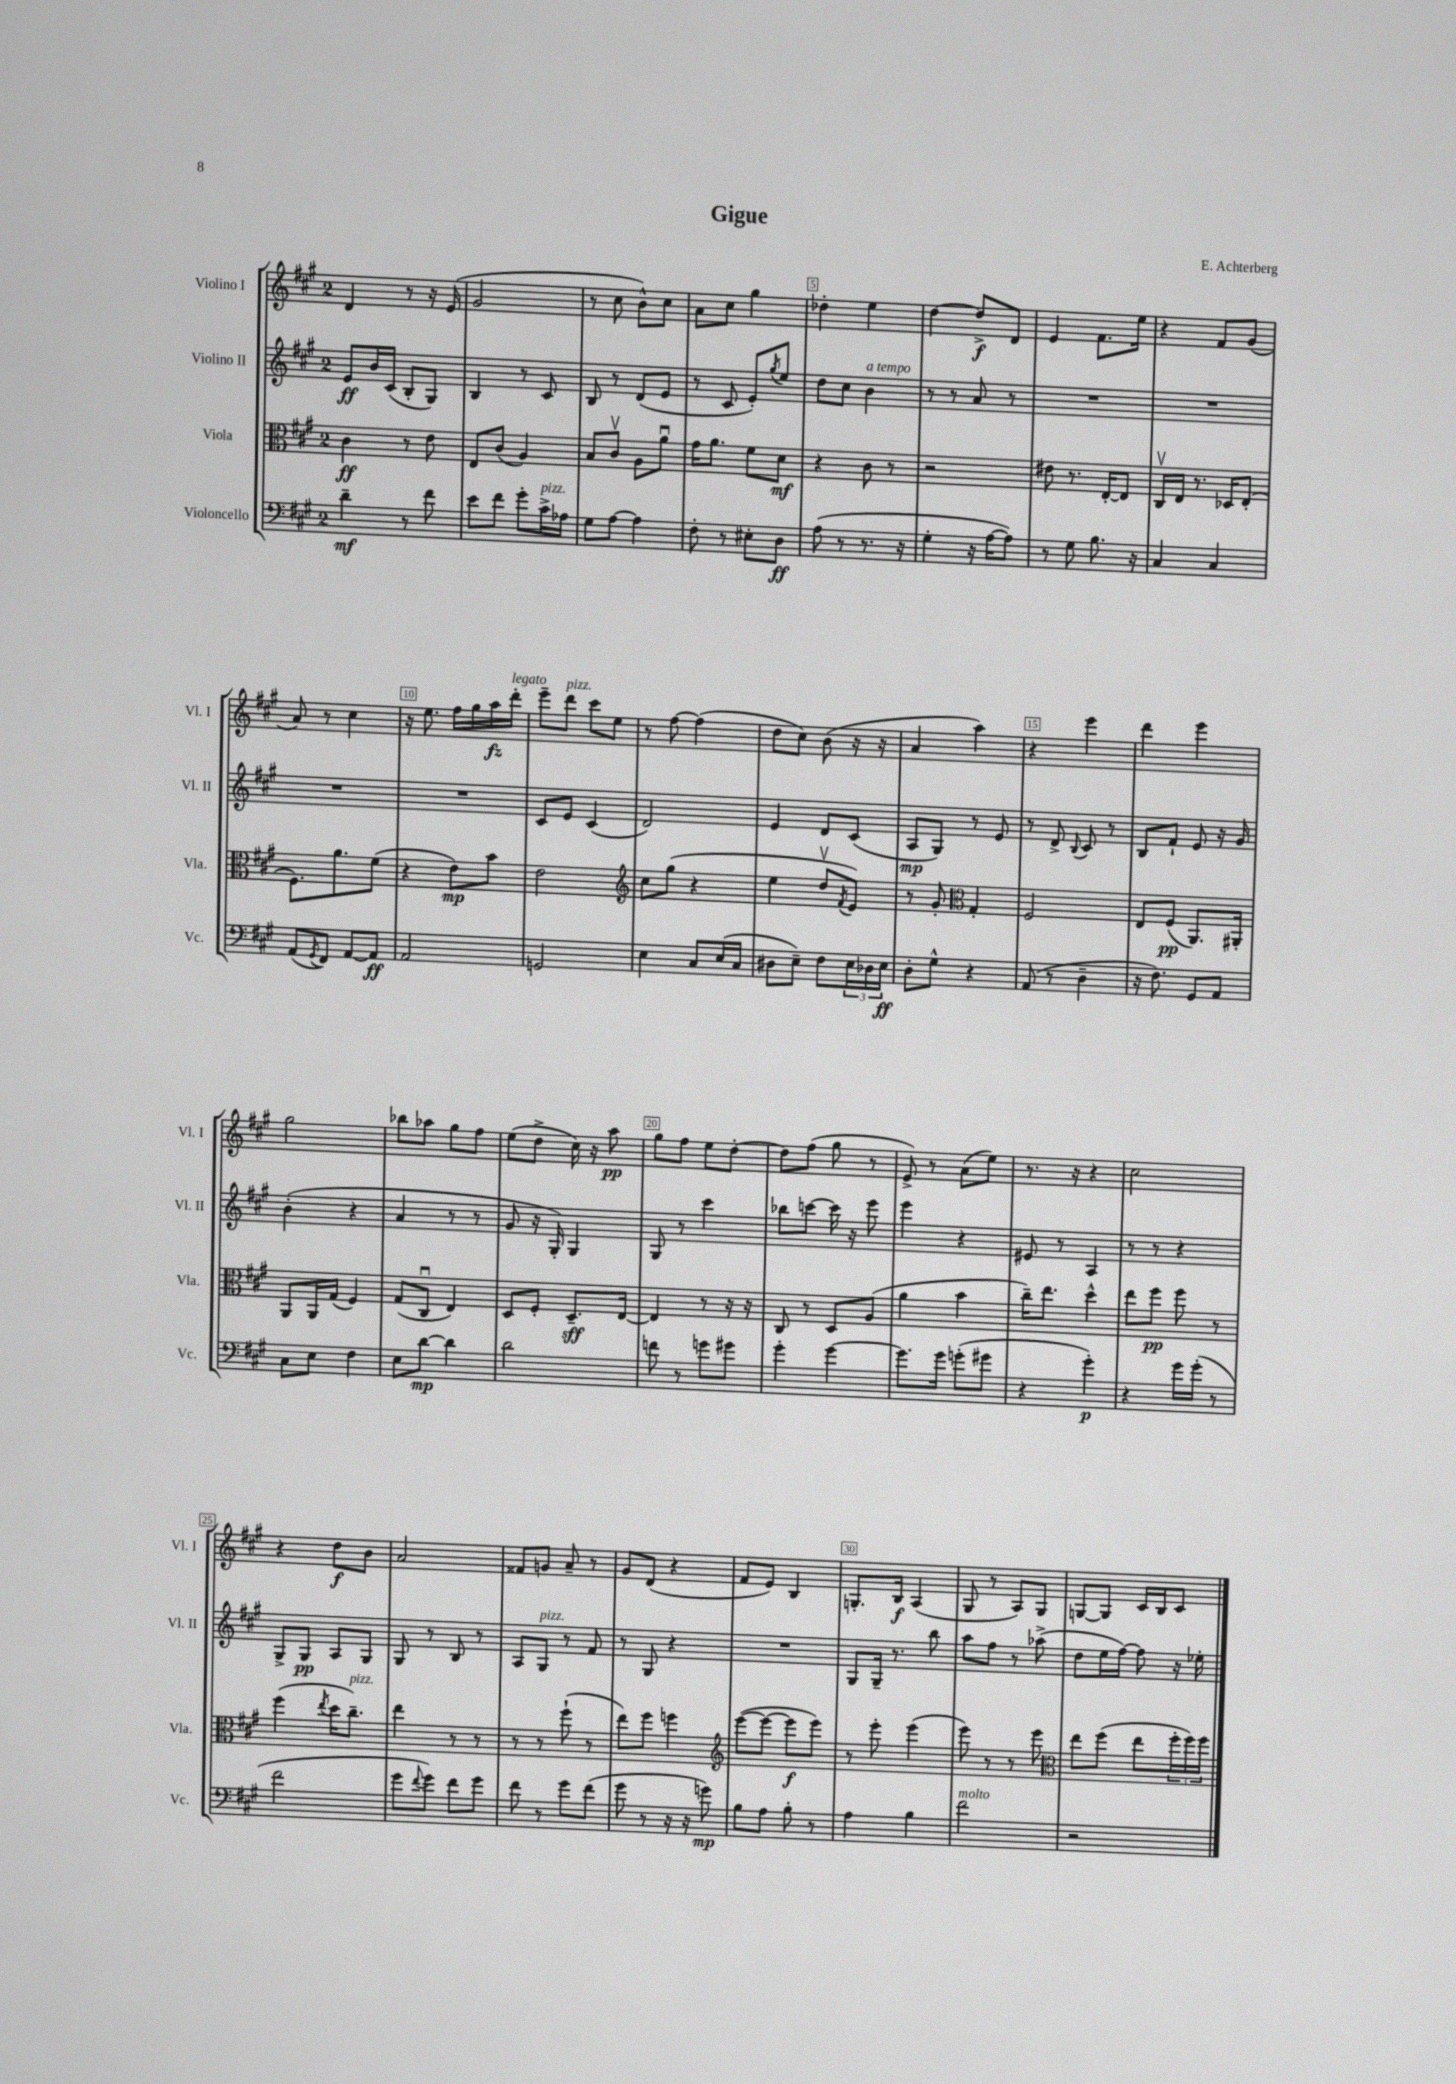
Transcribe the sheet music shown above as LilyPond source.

\header { title = "Gigue" composer = "E. Achterberg" }
<<
\new StaffGroup <<
\new Staff = "s0" \with { instrumentName = "Violino I" shortInstrumentName = "Vl. I" } {
    \clef treble \key a \major \once \override Staff.TimeSignature.style = #'single-digit \time 2/4
    d'4 r8 r16 e'16( |
    gis'2 |
    r8 cis''8 b'8-^) cis''8 |
    a'8 cis''8 gis''4 |
    des''4-. e''4 |
    d''4~ d''8->\f d'8 |
    e'4 fis'8. e''16 |
    r4 fis'8 gis'8( |
    a'8) r8 cis''4 |
    r16 e''8. fis''16 gis''16 a''16\fz d'''16-.^\markup { \italic "legato" } |
    e'''8-- d'''8^\markup { \italic "pizz." } cis'''8 e''8 |
    r8 fis''8~ fis''4( |
    d''8 cis''8) b'8( r16 r16 |
    a'4 a''4) |
    r4 e'''4 |
    d'''4 e'''4 |
    gis''2 |
    bes''8 aes''8 gis''8 fis''8 |
    e''8( d''8-> cis''16) r16 a''8\pp |
    gis''8 fis''8 e''8 d''8~-. |
    d''8 fis''8( gis''8 r8 |
    e'8->) r8 a'8( e''8) |
    r8. r16 r4 |
    cis''2 |
    r4 d''8\f b'8 |
    a'2 |
    fisis'8 g'8 a'8-- r8 |
    gis'8 d'8( r4 |
    fis'8 e'8) b4 |
    g8.-. b16\f a4( |
    gis8 r8 a8) gis8 |
    g8~ g8 cis'16 b16 cis'8 \bar "|." |
}
\new Staff = "s1" \with { instrumentName = "Violino II" shortInstrumentName = "Vl. II" } {
    \clef treble \key a \major \once \override Staff.TimeSignature.style = #'single-digit \time 2/4
    e'8\ff b'16 cis'16( b8-. gis8) |
    b4 r8 cis'8 |
    b8 r8 d'8( e'8 |
    r8 cis'8 e'8-.) \acciaccatura { gis''8 } e''8 |
    d''8 cis''8 b'4^\markup { \italic "a tempo" } |
    r8 r8 a'8 r8 |
    R2 |
    R2 |
    R2 |
    R2 |
    cis'8 e'8 cis'4( |
    d'2) |
    e'4 d'8 cis'8( |
    a8\mp gis8) r8 e'8 |
    r8 d'8-> \appoggiatura { b8 } cis'8 r8 |
    b8 fis'8-! e'8 r16 gis'16 |
    b'4-.( r4 |
    a'4 r8 r8 |
    gis'8 r16 gis16-.) gis4 |
    gis8 r8 cis'''4 |
    bes''8 c'''8~ c'''16 r16 e'''8 |
    e'''4 r4 |
    eis'8 r8 a4 |
    r8 r8 r4 |
    gis8-> gis8\pp a8 gis8 |
    gis8 r8 b8 r8 |
    a8 gis8^\markup { \italic "pizz." } r8 fis'8 |
    r8 gis8 r4 |
    R2 |
    gis8 gis16-- r8. b''8 |
    a''8 fis''8 r8 aes''8->( |
    d''8 e''16 fis''16~) fis''8 r16 ees''16-. \bar "|." |
}
\new Staff = "s2" \with { instrumentName = "Viola" shortInstrumentName = "Vla." } {
    \clef alto \key a \major \once \override Staff.TimeSignature.style = #'single-digit \time 2/4
    cis'4\ff r8 e'8 |
    e8 cis'8( a4) |
    b8 cis'8\upbow a8 a'8\downbow |
    gis'16 a'8. fis'8 d'8\mf |
    r4 cis'8 r8 |
    r2 |
    eis'8 r8. e16~-. e8 |
    cis16\upbow e16 r8. des16 e8-.( |
    fis8.) a'8. fis'8( |
    r4 e'8\mp) b'8 |
    e'2 |
    \clef treble cis''8 gis''8( r4 |
    e''4 d''8\upbow \acciaccatura { fis'8 } e'8) |
    r8 gis'8-. \clef alto gis4-. |
    fis2 |
    e8 fis8\pp( a,8.) ais,16-. |
    a,8 a,16 gis16( fis4) |
    gis8( cis8\downbow e4) |
    d8 fis8-. d8.--\sff e16~ |
    e4 r8 r16 r16 |
    cis8 r8 d8 a8( |
    a'4 b'4 |
    cis''16--) e''8. d''4-^ |
    e''8 fis''8\pp fis''8 r8 |
    fis''4( \acciaccatura { e''8 } d''16 cis''8.--^\markup { \italic "pizz." }) |
    e''4 r8 r8 |
    r8 r8 fis''8-!( r8 |
    e''8) fis''8 f''4 |
    \clef treble e'''8~( e'''8~ e'''8\f e'''8) |
    r8 e'''8-. e'''4( |
    e'''8) r8 r8 e'''8 |
    \clef alto e''8 fis''8( e''8 \tuplet 3/2 { fis''16-. fis''16) fis''16 } \bar "|." |
}
\new Staff = "s3" \with { instrumentName = "Violoncello" shortInstrumentName = "Vc." } {
    \clef bass \key a \major \once \override Staff.TimeSignature.style = #'single-digit \time 2/4
    d'4--\mf r8 fis'8 |
    e'8 fis'8 gis'8-. cis'16->^\markup { \italic "pizz." } aes16 |
    gis8 a8~ a4 |
    fis8-. r8 eis8-. d8\ff |
    a8( r8 r8. r16 |
    gis4-. r16 a16~ a8) |
    r8 gis8 b8. r16 |
    cis4 cis4 |
    a,8( \acciaccatura { gis,8 } fis,8) a,8~ a,8\ff |
    a,2 |
    g,2 |
    e4 cis8 e16( cis16 |
    dis8 e8--) fis8 \tuplet 3/2 { e16 des16 e16\ff } |
    d8-. gis8-^ r4 |
    a,8( r8 d4-- |
    r16 fis8.) gis,8 a,8 |
    cis8 e8 fis4 |
    e8 d'8~\mp d'4 |
    d'2 |
    f'8 r8 g'8 gis'8 |
    gis'4-. gis'4~ |
    gis'8. gis'16 g'8-.( gis'8 |
    r4 gis'4-.\p) |
    r4 gis'16 gis'16-.( r8 |
    fis'2 |
    gis'8 \appoggiatura { fis'8 } gis'8) fis'8 gis'8 |
    fis'8 r8 gis'8 fis'8( |
    gis'8 r8 r16 r16 g'8\mp) |
    b8 a8 b8-. r8 |
    a4 b4 |
    fis'2^\markup { \italic "molto" } |
    r2 \bar "|." |
}
>>
>>
\layout { \context { \Score \override BarNumber.break-visibility = ##(#f #t #t) barNumberVisibility = #(every-nth-bar-number-visible 5) \override BarNumber.stencil = #(make-stencil-boxer 0.1 0.3 ly:text-interface::print) } }
